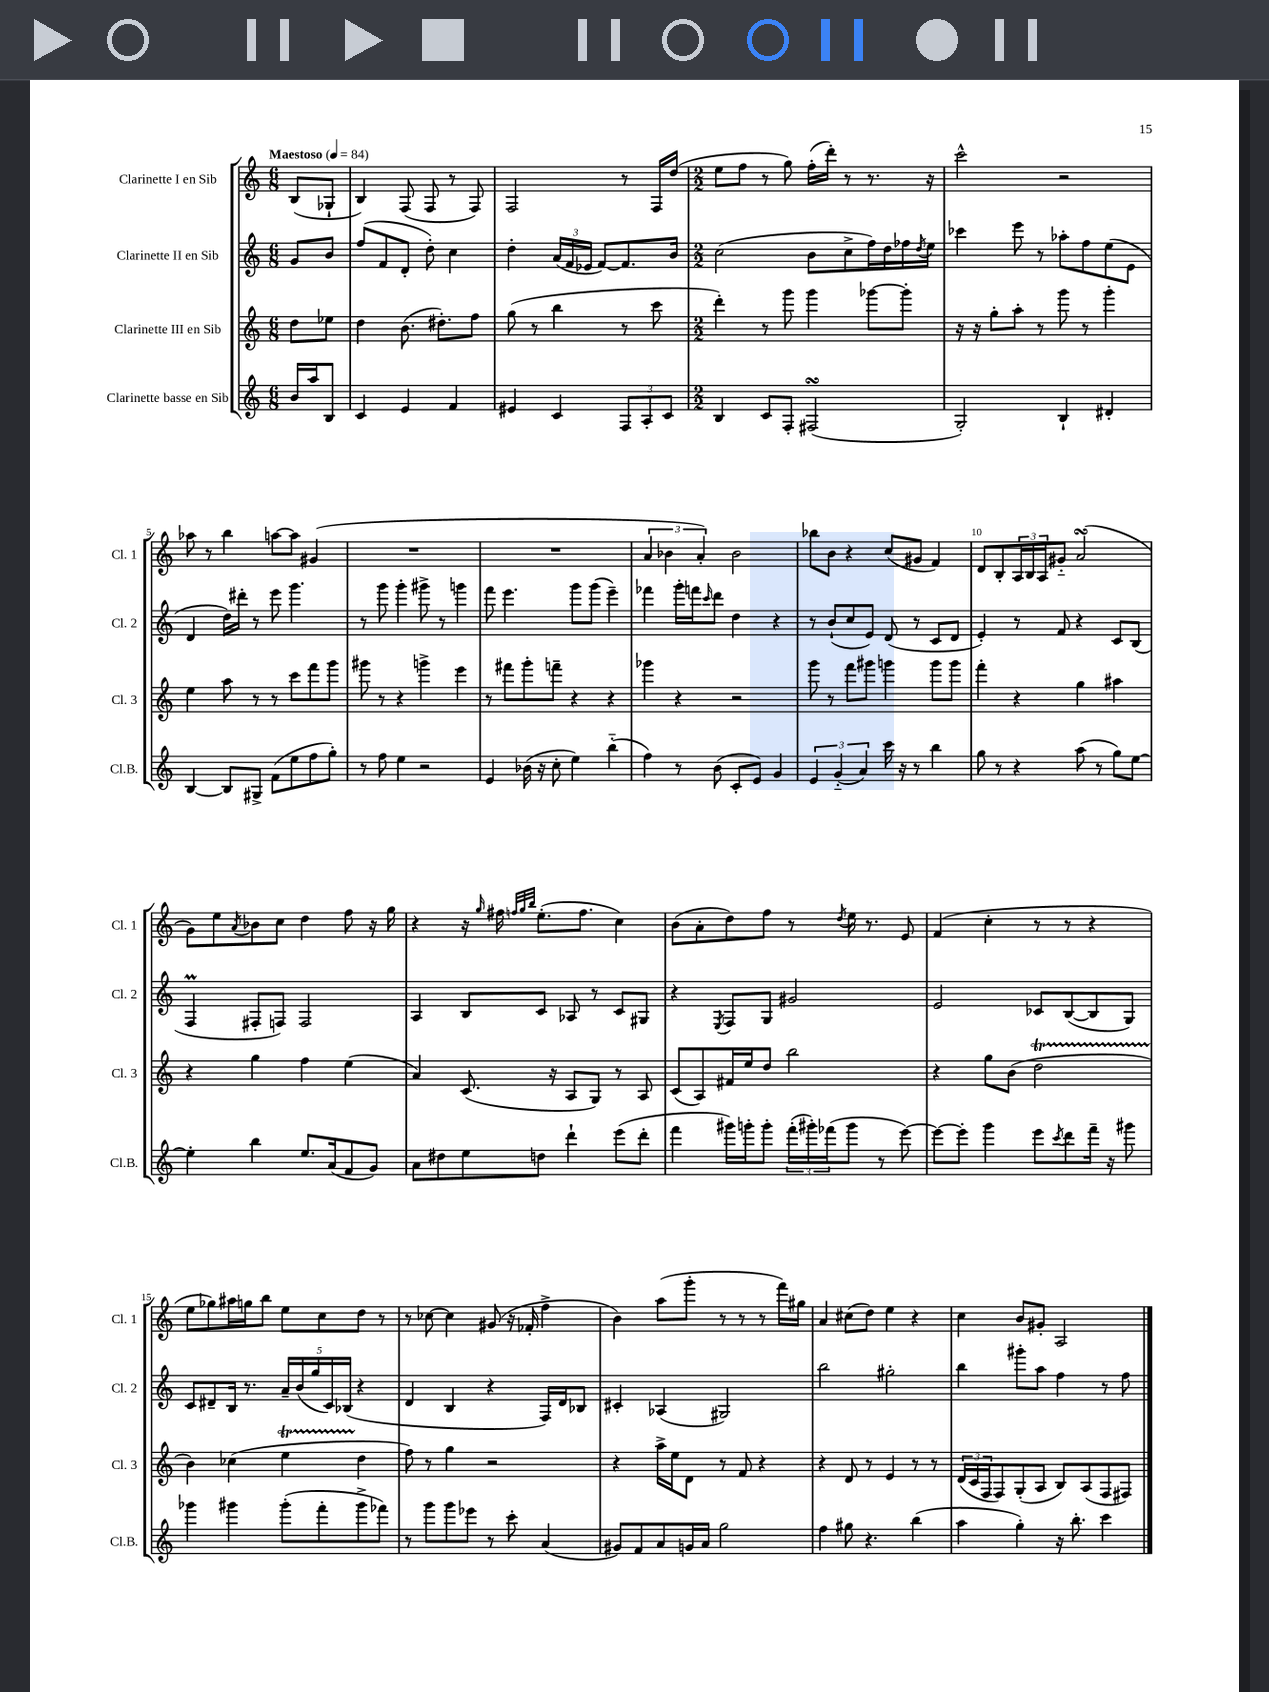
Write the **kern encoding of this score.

**kern	**kern	**kern	**kern
*staff4	*staff3	*staff2	*staff1
*clefG2	*clefG2	*clefG2	*clefG2
*k[]	*k[]	*k[]	*k[]
*M6/8	*M6/8	*M6/8	*M6/8
*MM84	*MM84	*MM84	*MM84
16b/LL	8dd\L	8g/L	(8B/L
16aa/J	.	.	.
8B/J	8ee-\J	8b/J	8G-`/J
=	=	=	=
4c/	4dd\	(8ff/L	4B/)
.	.	8f/	.
4e/	(8.b\	8d'/J	(8F/
.	.	8dd'\)	8F/
.	8.dd#'\L)	.	.
4f/	.	4cc\	8r
.	8ff\J	.	8F/)
=	=	=	=
4e#/	(8gg\	4dd'\	2F/
.	8r	.	.
4c/	4bb\	(24a/LL	.
.	.	24f/	.
.	.	24e-/JJ	.
.	.	[8f/L)	.
12F/L	8r	8.f/]	8r
12A'/	.	.	.
.	8ccc\	.	16F/LL
12c/J	.	.	.
.	.	16b/Jk	(16dd/JJ
=	=	=	=
*M2/2	*M2/2	*M2/2	*M2/2
4B/	4ddd'\)	(2cc\	8ee\L
.	.	.	8ff\J
8c/L	8r	.	8r
8F'/J	8ggg\	.	8gg\)
(2F#/	4ggg\	8b\L	(16ff'\LL
.	.	.	16ddd'\JJ)
.	.	8cc^\	8r
.	[8ggg-\L	16ff\L)	8.r
.	.	16dd\	.
.	8ggg-'\]J	16ff-\	.
.	.	8qdd/	.
.	.	16ee\JJ	16r
=	=	=	=
2G'/)	16r	4ccc-\	2ccc^^\
.	16r	.	.
.	8gg'\L	.	.
.	8aa'\J	8eee\	.
.	8r	8r	.
4B`/	8ggg\	8aa-'\L	2r
.	8r	8ff\	.
4d#'/	4ggg'\	(8ee\	.
.	.	8e\J	.
=	=	=	=
[4B/	4ee\	4d/	8aa-\
.	.	.	8r
8B/]L	8aa\	16dd\LL)	4bb\
.	.	16ddd#'\JJ	.
8G#^/J	8r	8r	.
(8f\L	8r	8eee\	[8aa\L
8ee\	8ccc\L	4.ggg\	8aa\]J
8ff\	8fff\	.	(4g#/
8gg'\J)	8ggg\J	.	.
=	=	=	=
8r	8ggg#\	8r	1r
8ff\	8r	8ggg\	.
4ee\	4r	4ggg'\	.
2r	4ggg^\	8ggg#^\	.
.	.	8r	.
.	4eee\	4ggg\	.
=	=	=	=
4e/	8r	8fff\	1r
.	8fff#\L	4.eee\	.
(16b-\	8ggg'\	.	.
16r	.	.	.
8cc'\	8fff~\J	.	.
4ee\)	4r	8ggg\L	.
.	.	(8ggg\J	.
(4bb'~\	4r	4eee~\)	.
=	=	=	=
4ff\)	4ggg-\	4fff-\	6a/
.	.	.	6b-\
8r	4r	16ggg'\LL	.
.	.	16fff\J	.
.	.	.	6a'/)
.	.	16qqccc/	.
(8b\	.	8ddd\J	.
8c'/L	2r	4dd\	2b-\
8e/J)	.	.	.
4g/	.	4r	.
=	=	=	=
6e/	8ggg\	8r	8bb-\L
.	8r	(8b`/L	8b\J
(6g'~/	.	.	.
.	8fff\L	8cc/	4r
6a/)	.	.	.
.	8ggg#\J	8e/J)	.
16ccc\	4ggg\	(8d/	(8cc/L
16r	.	.	.
8r	.	8r	8g#/J
4bb\	8ggg\L	8c/L	4f/)
.	8ggg\J	8d/J	.
=	=	=	=
8gg\	4fff'\	4e'/)	8d/L
8r	.	.	8B'/
4r	4r	8r	24A/L
.	.	.	24B/
.	.	.	24A/J
.	.	8f/	8g#'~/J
(8aa\	4gg\	4r	(2a/
8r	.	.	.
8gg\L)	4aa#\	8c/L	.
[8ee\J	.	(8B/J	.
=	=	=	=
4ee'\]	4r	4F/	8g\L)
.	.	.	8ee\
.	.	.	8qa/
4bb\	4gg\	8F#'/L	8b-\
.	.	8F/J)	8cc\J
8.ee/L	4ff\	2F/	4dd\
(16a/k	.	.	.
8f/	(4ee\	.	8ff\
8g/J)	.	.	16r
.	.	.	16gg\
=	=	=	=
8a\L	4a/)	4A/	4r
8dd#\	.	.	.
8ee\	(8.c/	8B/L	16r
.	.	.	16qqgg/
.	.	.	16ff#\
.	.	.	32qqff/LLL
.	.	.	32qqgg/
.	.	.	32qqbb/JJJ
8dd\J	.	8c/J	(8.ee'\L
.	16r	.	.
4ddd`\	8A/L	8A-/	.
.	.	.	8.ff\J
.	8G/J)	8r	.
(8eee\L	8r	8c/L	4cc\)
8ddd'\J	8A/	8G#/J	.
=	=	=	=
4fff\	(8c/L	4r	(8b\L
.	8A/)	.	8a'\
.	.	8qE/	.
16ggg#\LL)	16f#/L	8F/L	8dd\)
16ggg'\J	16ee/J	.	.
8ggg'\J	8dd/J	8G/J	8ff\J
(24fff'\LL	2bb\	2g#/	8r
24ggg#'\)	.	.	.
(24fff-\J	.	.	.
.	.	.	8qdd/
8ggg#\J	.	.	16ee\
.	.	.	8.r
8r	.	.	.
[8eee\)	.	.	8e/
=	=	=	=
8eee\_L	4r	2e/	(4f/
8eee'\]J	.	.	.
4ggg\	8gg\L	.	4cc'\
.	(8b\J	.	.
8eee\L	2dd\	8c-/L	8r
8qccc/	.	.	.
8ddd\	.	([8B/	8r
16fff~\Jk	.	8B/]	4r
16r	.	.	.
8ggg#\	.	8G/J)	.
=	=	=	=
4ggg-\	4b\)	8c/L	8ee\L
.	.	8d#~/	8gg-\)
4ggg#\	(4cc-\	16B/Jk	16aa#\L
.	.	8.r	16gg\J
.	.	.	8bb\J
(8ggg#'\L	4ee\	20a~/LL	8ee\L
.	.	(20b/	.
.	.	20gg/	.
8fff'\	.	.	8cc\
.	.	20c/)	.
.	.	(20B-/JJ	.
8ggg#^\	4dd\	4r	8dd\J
8fff-\J)	.	.	8r
=	=	=	=
8r	8ff\)	4d/	8r
8ggg\L	8r	.	[8cc-\
8ggg\	4gg\	4B/	4cc-\]
8eee-\J	.	.	.
8r	2r	4r	(8g#/
8ccc'\	.	.	16r
.	.	.	16f-'/
(4a/	.	16F/LL)	4ff^\
.	.	16d/J	.
.	.	8B-/J	.
=	=	=	=
8g#/L)	4r	4c#'/	4b\)
8f/	.	.	.
8a/	16aa^\LL	(4A-/	(8aa\L
.	16ee\J	.	.
16g/L	8d\J	.	8ggg'\J
16a/JJ	.	.	.
2gg\	8r	2G#/)	8r
.	8f/	.	8r
.	4r	.	8r
.	.	.	16fff\LL)
.	.	.	16gg#\JJ
=	=	=	=
4ff\	4r	2bb\	4a/
8gg#\	8d/	.	(8cc#\L
4.r	8r	.	8dd\J)
.	4e/	2gg#'\	4ee\
(4bb\	8r	.	4r
.	8r	.	.
=	=	=	=
4aa\	(24d/LL	4bb\	4cc\
.	24c/	.	.
.	24F/J	.	.
.	8F/)	.	.
4gg'\)	(8G'/	8ggg#'\L	8b/L
.	8A/J	8aa\J	8g#'/J
16r	8B/L)	4ff\	2A/
8.bb'\	.	.	.
.	(8A/	.	.
4ccc\	8F/	8r	.
.	8F#/J)	8ff\	.
==	==	==	==
*-	*-	*-	*-
